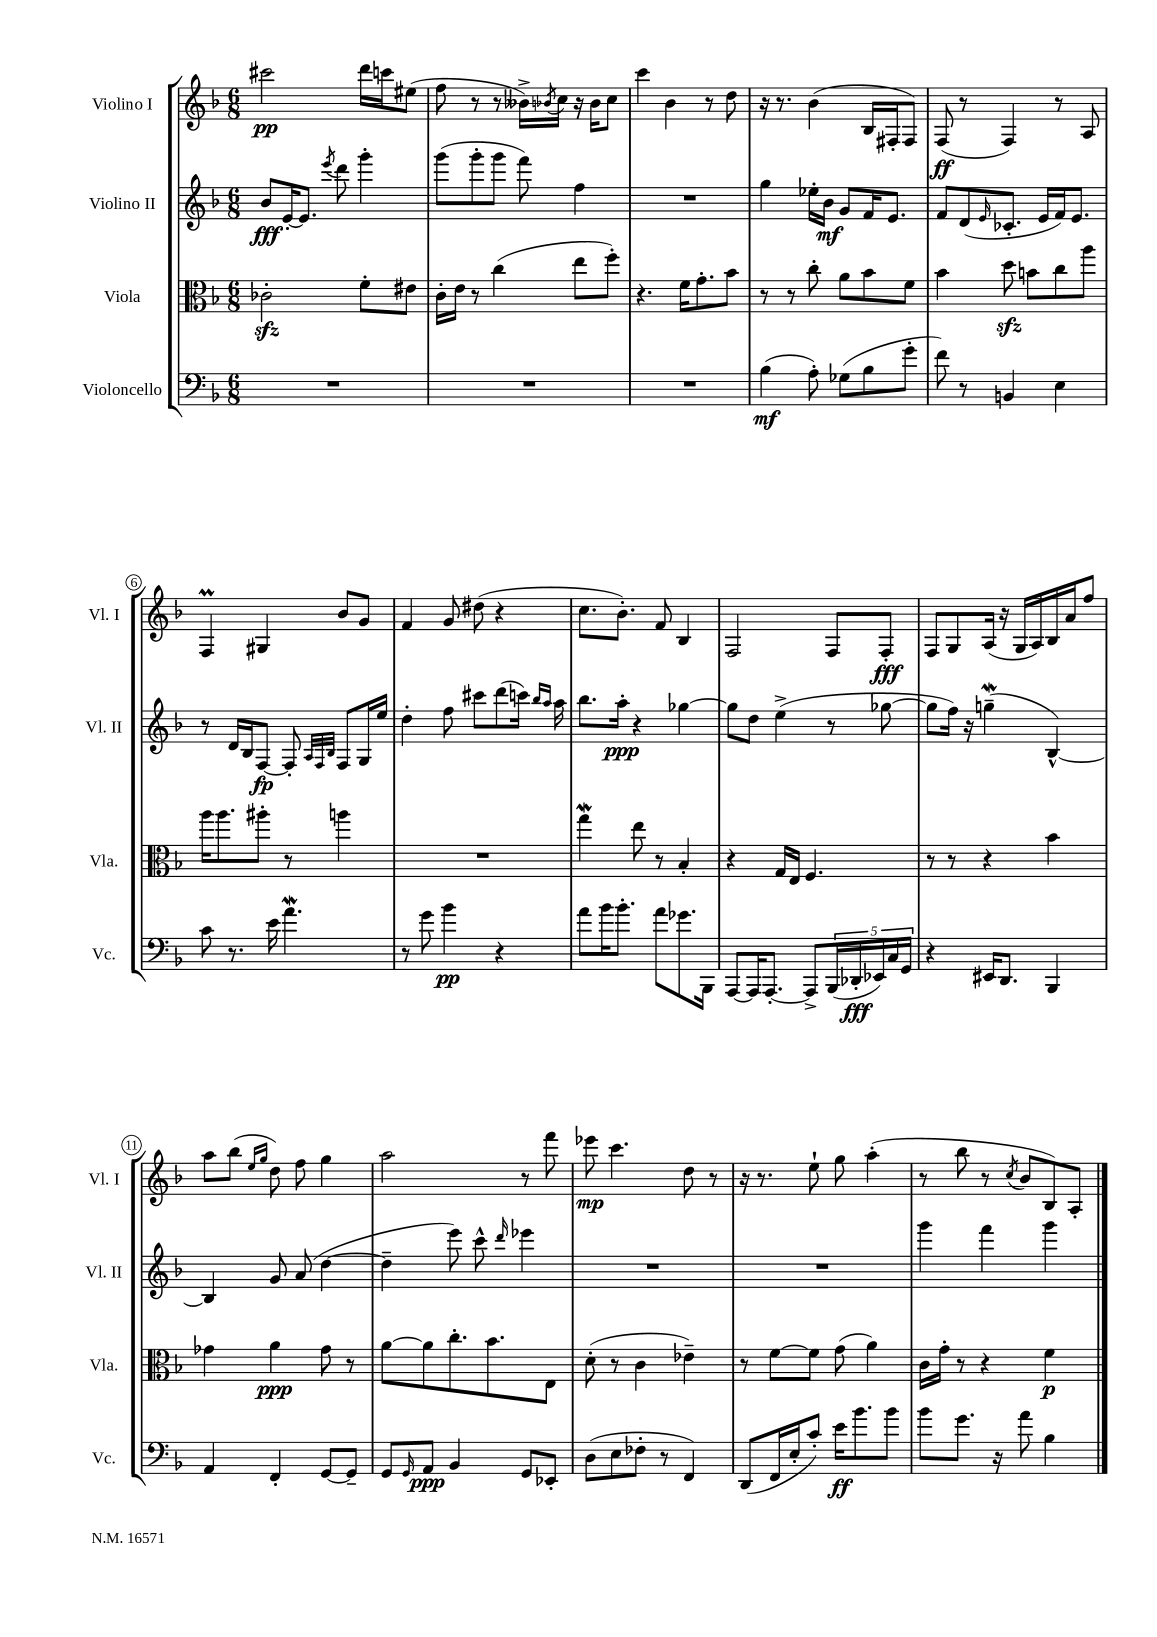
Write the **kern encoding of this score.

**kern	**kern	**kern	**kern
*staff4	*staff3	*staff2	*staff1
*clefF4	*clefC3	*clefG2	*clefG2
*k[b-]	*k[b-]	*k[b-]	*k[b-]
*M6/8	*M6/8	*M6/8	*M6/8
2.r	2c-'\	8b-/L	2ccc#\
.	.	[16e'/K	.
.	.	8.e/]J	.
.	.	8qeee/	.
.	.	8ddd\	.
.	8f'\L	4ggg'\	16ddd\LL
.	.	.	16ccc\J
.	8e#\J	.	(8ee#\J
=	=	=	=
2.r	16c'\LL	(8ggg\L	8ff\
.	16e\JJ	.	.
.	8r	8ggg'\	8r
.	(4cc\	8ggg\J	8r
.	.	8fff\)	16b--^\LL)
.	.	.	8qb-/
.	.	.	16cc\JJ
.	8ee\L	4ff\	16r
.	.	.	16b-\LK
.	8ff'\J)	.	8cc\J
=	=	=	=
2.r	4.r	2.r	4ccc\
.	.	.	4b-\
.	16f\LK	.	.
.	8.g'\	.	.
.	.	.	8r
.	8b-\J	.	8dd\
=	=	=	=
(4B-\	8r	4gg\	16r
.	.	.	8.r
.	8r	.	.
8A'\)	8cc'\	16ee-'\LL	(4b-\
.	.	16b-\JJ	.
(8G-\L	8a\L	8g/L	.
8B-\	8b-\	16f/K	16B-/LL
.	.	8.e/J	16F#'/J
8g'\J	8f\J	.	8F#/J)
=	=	=	=
8f\)	4b-\	8f/L	(8F/
8r	.	(8d/	8r
.	.	16qqe/	.
4BB/	8dd\	8.c-'/J	4F/)
.	8b\L	.	.
.	.	16e/LL	.
4E\	8cc\	16f/J)	8r
.	.	8.e/J	.
.	8aa\J	.	8A/
=	=	=	=
8c\	16aa\LK	8r	4F/
.	8.aa\	.	.
8.r	.	16d/LL	.
.	.	16B-/J	.
.	8aa#'\J	[8F/J	4G#/
16e\	.	.	.
4.a\	8r	8F'/]	.
.	.	32qqA/LLL	.
.	.	32qqF/	.
.	.	32qqB-/JJJ	.
.	4aa\	8F/L	8b-/L
.	.	16G/L	8g/J
.	.	16ee/JJ	.
=	=	=	=
8r	2.r	4dd'\	4f/
8g\	.	.	.
4b-\	.	8ff\	8g/
.	.	8ccc#\L	(8dd#\
4r	.	(8ddd\	4r
.	.	16ccc\Jk)	.
.	.	16qqbb-/LL	.
.	.	16qqaa/JJ	.
.	.	16aa\	.
=	=	=	=
8a\L	4gg\	8.bb-\L	8.cc\L
16b-\K	.	.	.
8.b-'\J	.	16aa'\Jk	8.b-'\J)
.	8ee\	4r	.
8a\L	8r	.	8f/
8.g-\	4B-'/	[4gg-\	4B-/
16BBB-\Jk	.	.	.
=	=	=	=
[8AAA/L	4r	8gg-\]L	2F/
16AAA/]K	.	8dd\J	.
[8.AAA'/J	.	.	.
.	16G/LL	(4ee^\	.
.	16E/JJ	.	.
8AAA^/]L	4.F/	.	.
(20BBB-/L	.	8r	8F/L
20DD-'/	.	.	.
20EE-/)	.	.	.
.	.	[8gg-\	8F'/J
20C/	.	.	.
20GG/JJ	.	.	.
=	=	=	=
4r	8r	8gg-\]L	8F/L
.	8r	16ff\Jk)	8G/
.	.	16r	.
16EE#/LK	4r	(4gg~\	(16A/Jk
8.DD/J	.	.	16r
.	.	.	16G/LL
.	.	.	16A/)
4BBB-/	4b-\	[4B-^^/)	16B-/
.	.	.	16a/J
.	.	.	8ff/J
=	=	=	=
4AA/	4g-\	4B-/]	8aa\L
.	.	.	(8bb-\J
.	.	.	16qqee/LL
.	.	.	16qqgg/JJ
4FF'/	4a\	8g/	8dd\)
.	.	(8a/	8ff\
[8GG/L	8g-\	[4dd\	4gg\
8GG~/]J	8r	.	.
=	=	=	=
8GG/L	[8a\L	4dd~\]	2aa\
16qqGG/	.	.	.
8AA/J	8a\]	.	.
4BB-/	8.cc'\	8eee\)	.
.	.	8ccc^^\	.
.	8.b-\	.	.
.	.	16qqddd/	.
8GG/L	.	4eee-\	8r
8EE-'/J	8E\J	.	8fff\
=	=	=	=
(8D\L	(8d'\	2.r	8eee-\
8E\	8r	.	4.ccc\
8F-'\J	4c\	.	.
8r	.	.	.
4FF/)	4e-~\)	.	8dd\
.	.	.	8r
=	=	=	=
(8DD/L	8r	2.r	16r
.	.	.	8.r
16FF/L	[8f\L	.	.
16E'/J	.	.	.
8c'/J)	8f\]J	.	8ee`\
16e\LK	(8g\	.	8gg\
8.b-\	.	.	.
.	4a\)	.	(4aa'\
8b-\J	.	.	.
=	=	=	=
8b-\L	16c\LL	4ggg\	8r
.	16g'\JJ	.	.
8.g\J	8r	.	8bb-\
.	4r	4fff\	8r
16r	.	.	.
.	.	.	8qcc/
8a\	.	.	8b-/L
4B-\	4f\	4ggg\	8B-/)
.	.	.	8A'/J
==	==	==	==
*-	*-	*-	*-
